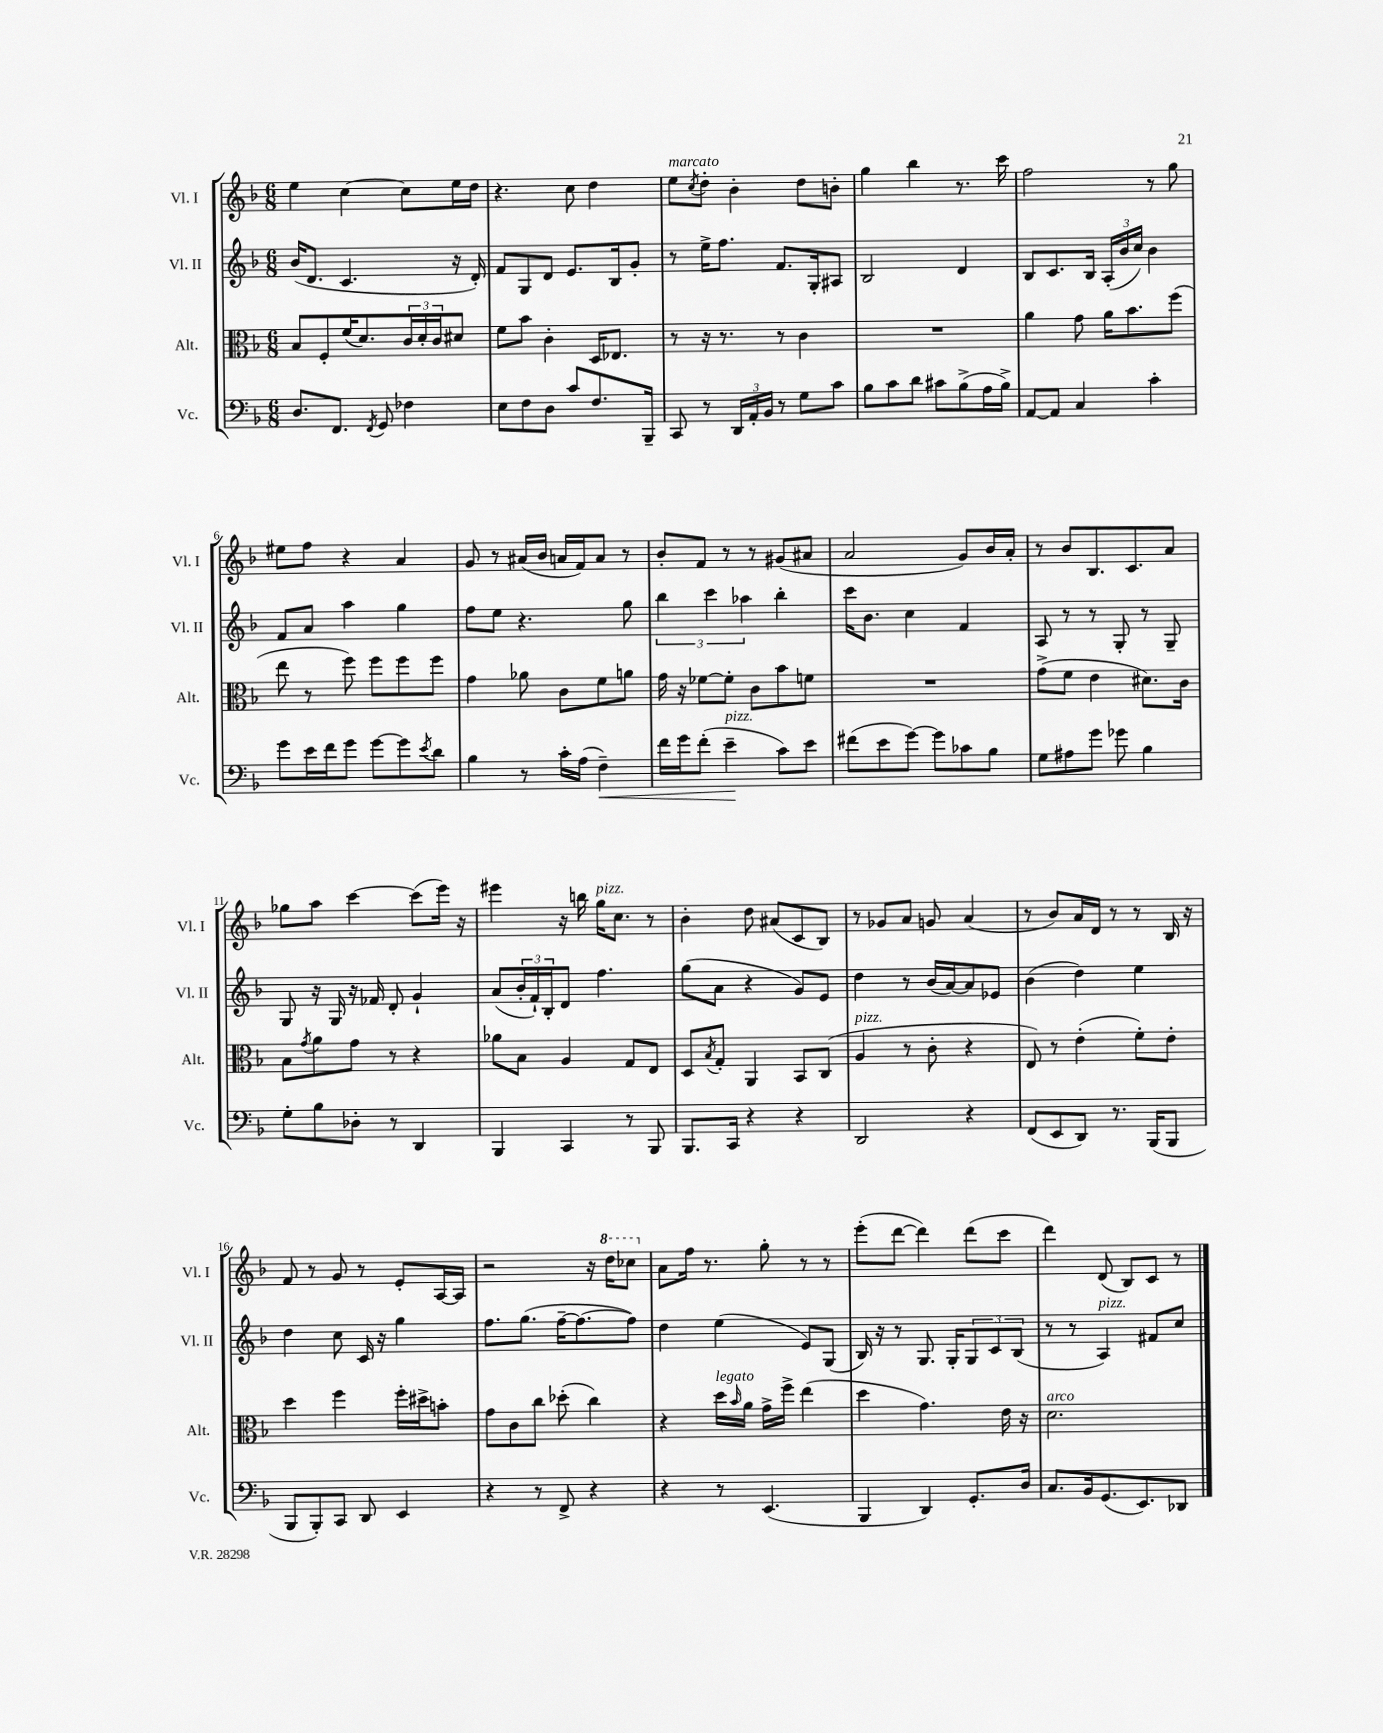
<<
\new StaffGroup <<
\new Staff = "s0" \with { instrumentName = "Vl. I" shortInstrumentName = "Vl. I" } {
    \clef treble \key f \major \numericTimeSignature \time 6/8
    e''4 c''4~ c''8 e''16 d''16 |
    r4. c''8 d''4 |
    e''8^\markup { \italic "marcato" } \acciaccatura { c''8 } d''8-. bes'4-. d''8 b'8-. |
    g''4 bes''4 r8. c'''16 |
    f''2 r8 g''8 |
    eis''8 f''8 r4 a'4 |
    g'8 r8 ais'16( bes'16 a'16 f'16) a'8 r8 |
    bes'8-. f'8 r8 r8 gis'8( ais'8 |
    a'2 g'8) bes'16 a'16-. |
    r8 bes'8 bes8. c'8. a'8 |
    ges''8 a''8 c'''4~ c'''8( e'''16) r16 |
    eis'''4 r16 b''16 g''16^\markup { \italic "pizz." } c''8. r8 |
    bes'4-. d''8 ais'8( c'8 bes8) |
    r8 ges'8 a'8 g'8 a'4( |
    r8 bes'8) a'16 d'16 r8 r8 bes16 r16 |
    f'8 r8 g'8 r8 e'8-. a16~ a16 |
    r2 r16 \ottava #1 d'''16 ces'''8 \ottava #0 |
    a'8 f''16 r8. g''8-. r8 r8 |
    e'''8-.( d'''8~ d'''4) d'''8( c'''8 |
    d'''4) d'8( bes8) c'8 r8 \bar "|." |
}
\new Staff = "s1" \with { instrumentName = "Vl. II" shortInstrumentName = "Vl. II" } {
    \clef treble \key f \major \numericTimeSignature \time 6/8
    bes'16( d'8. c'4. r16 d'16-.) |
    f'8 g8 d'8 e'8. bes16 g'8-. |
    r8 e''16-> f''8. f'8. g16-. ais8 |
    bes2 d'4 |
    bes8 c'8. bes16 \tuplet 3/2 { a16-.( bes'16 c''16) } bes'4 |
    f'8 a'8 a''4 g''4 |
    f''8 e''8 r4. g''8 |
    \tuplet 3/2 { bes''4 c'''4 aes''4 } bes''4-. |
    c'''16 bes'8. c''4 f'4 |
    a8 r8 r8 g8-. r8 g8-- |
    g8 r16 g16 r16 fes'16 d'8-. g'4-! |
    a'8( \tuplet 3/2 { bes'16-. f'16-!) bes16-. } d'8 f''4. |
    g''8( a'8 r4 g'8) e'8 |
    d''4 r8 bes'16( a'16~) a'8 ees'8 |
    bes'4( d''4) e''4 |
    d''4 c''8 c'16 r16 g''4 |
    f''8. g''8.( f''16~-- f''8.~ f''8) |
    d''4 e''4( e'8) g8( |
    bes16) r16 r8 g8. g16-. \tuplet 3/2 { g8 c'8 bes8( } |
    r8 r8 a4^\markup { \italic "pizz." }) fis'8 c''8 \bar "|." |
}
\new Staff = "s2" \with { instrumentName = "Alt." shortInstrumentName = "Alt." } {
    \clef alto \key f \major \numericTimeSignature \time 6/8
    bes8 f8-. f'16( d'8.) \tuplet 3/2 { c'16 d'16-. c'16 } dis'8 |
    f'8 bes'8 c'4-. d16 ees8. |
    r8 r16 r8. r8 c'4 |
    R2. |
    a'4 g'8 a'16 bes'8. f''8( |
    e''8 r8 f''8) f''8 f''8 f''8 |
    g'4 aes'8 c'8 f'8 a'8 |
    g'16 r16 fes'8~ fes'8-. c'8 bes'8 f'8 |
    R2. |
    g'8->( f'8 e'4 dis'8.) c'16 |
    bes8 \acciaccatura { g'8 } a'8 g'8 r8 r4 |
    aes'8 bes8 a4 g8 e8 |
    d8 \acciaccatura { bes8 } g8-. a,4 bes,8 c8( |
    a4^\markup { \italic "pizz." } r8 c'8-. r4 |
    e8) r8 e'4-.( f'8-.) e'8-. |
    d''4 f''4 f''16-. dis''16-> b'8-. |
    g'8 c'8 c''8 des''8-.( c''4) |
    r4 d''16^\markup { \italic "legato" } \grace { bes'16 } a'16 g'16-> f''16-> e''4( |
    d''4 g'4.) e'16 r16 |
    d'2.^\markup { \italic "arco" } \bar "|." |
}
\new Staff = "s3" \with { instrumentName = "Vc." shortInstrumentName = "Vc." } {
    \clef bass \key f \major \numericTimeSignature \time 6/8
    d8. f,8. \acciaccatura { f,8 } g,8 fes4 |
    e8 f8 d8 c'8 f8. bes,,16-- |
    c,8 r8 \tuplet 3/2 { d,16 a,16-. bes,16 } r8 g8 c'8 |
    bes8 c'8 d'8 cis'8 bes8->( a16 bes16->) |
    a,8~ a,8 c4 c'4-. |
    g'8 e'16 f'16 g'8 g'8~ g'8 \acciaccatura { e'8 } d'8 |
    bes4 r8 c'16-. a16( f4--\<) |
    f'16 g'16 f'8-.( e'4--\!^\markup { \italic "pizz." } c'8) e'8 |
    fis'8( e'8 g'8~) g'8 ces'8 bes8 |
    g8 ais8 g'8 ges'8 bes4 |
    g8-. bes8 des8-. r8 d,4 |
    bes,,4 c,4 r8 bes,,8 |
    bes,,8. c,16 r4 r4 |
    d,2 r4 |
    f,8( e,8 d,8) r8. bes,,16( bes,,8 |
    bes,,8 bes,,8-.) c,8 d,8 e,4 |
    r4 r8 f,8-> r4 |
    r4 r8 e,4.( |
    bes,,4 d,4) g,8.-. d16 |
    c8. bes,16 g,8.( e,8.) des,8 \bar "|." |
}
>>
>>
